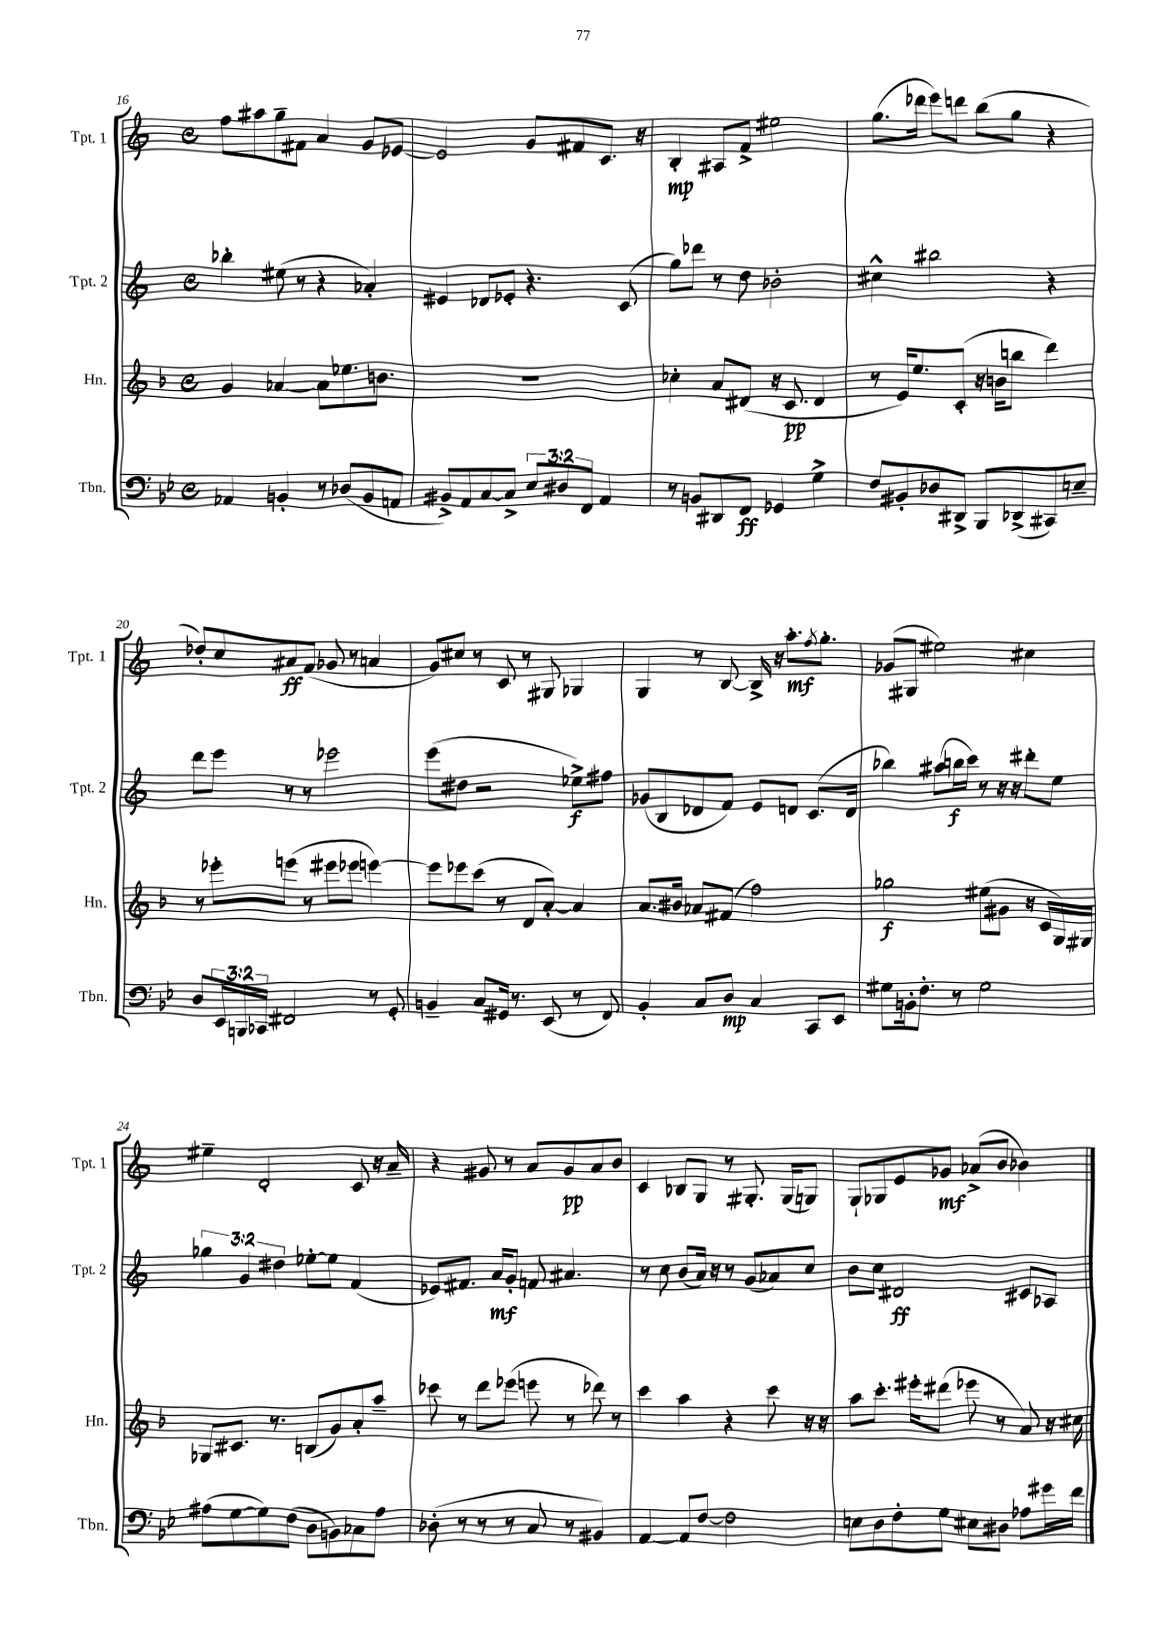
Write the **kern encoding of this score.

**kern	**dynam	**kern	**dynam	**kern	**dynam	**kern	**dynam
*part4	*part4	*part3	*part3	*part2	*part2	*part1	*part1
*staff4	*staff4	*staff3	*staff3	*staff2	*staff2	*staff1	*staff1
*I"Tbn.	*	*I"Hn.	*	*I"Tpt. 2	*	*I"Tpt. 1	*
*I'Tbn.	*	*I'Hn.	*	*I'Tpt. 2	*	*I'Tpt. 1	*
*clefF4	*	*clefG2	*	*clefG2	*	*clefG2	*
*k[b-e-]	*	*k[b-]	*	*k[]	*	*k[]	*
*M4/4	*	*M4/4	*	*M4/4	*	*M4/4	*
*met(c)	*	*met(c)	*	*met(c)	*	*met(c)	*
=16	=16	=16	=16	=16	=16	=16	=16
4AA-X/	.	4g/	.	4bb-X'\	.	8ff\L	.
.	.	.	.	.	.	8aa#X\	.
4BBn'/	.	[4a-X/	.	(8ee#X\	.	8gg~\	.
.	.	.	.	8r	.	8f#X\J	.
8r	.	8a-\L]	.	4r	.	4a/	.
(8D-X/L	.	8.ee-X\	.	.	.	.	.
8BB/	.	.	.	4a-X'/)	.	8g/L	.
.	.	8.bn\J	.	.	.	.	.
8AAn/J	.	.	.	.	.	[8e-X/J	.
=17	=17	=17	=17	=17	=17	=17	=17
8BB#X^/L)	.	1r	.	4e#X/	.	2e-/]	.
8AA/	.	.	.	.	.	.	.
[8C/	.	.	.	8d-X/L	.	.	.
8C^/J]	.	.	.	8e-X'/J	.	.	.
12E-/L	.	.	.	4.r	.	8g/L	.
12D#X/	.	.	.	.	.	.	.
.	.	.	.	.	.	8f#X/	.
12FF/J	.	.	.	.	.	.	.
4AA/	.	.	.	.	.	8.c/J	.
.	.	.	.	(8c/	.	.	.
.	.	.	.	.	.	16r	.
=18	=18	=18	=18	=18	=18	=18	=18
8r	.	4cc-X'\	.	8gg\L)	.	4B'/	mp
8BBn/L	.	.	.	8ddd-X\J	.	.	.
8DD#X/	.	8a/L	.	8r	.	8A#X/L	.
8FF/J	ff	(8d#X/J	.	8dd\	.	8f^/J	.
4GG-X/	.	16r	.	2b-X'\	.	2ee#X\	.
.	.	8.c/	pp	.	.	.	.
4G^\	.	4d#/	.	.	.	.	.
=19	=19	=19	=19	=19	=19	=19	=19
8F/L	.	8r	.	4cc#X^^\	.	(8.gg\L	.
8BB#X'/	.	16e/KL)	.	.	.	.	.
.	.	8.ee/	.	.	.	16ddd-X\Jk	.
8D-X/	.	.	.	2bb#X\	.	8eee\L)	.
8DD#X^/J	.	(8c'/J	.	.	.	8dddn\J	.
8BBB-/L	.	16r	.	.	.	(8bb\L	.
.	.	16bn\KL	.	.	.	.	.
(8DD-X^/	.	8bbn\J	.	.	.	8gg\J	.
8CC#X/)	.	4ddd\)	.	4r	.	4r	.
8En~/J	.	.	.	.	.	.	.
!!LO:LB:g=z
=20	=20	=20	=20	=20	=20	=20	=20
8D/L	.	8r	.	8ddd\L	.	8dd-X'/L)	.
24EE-/L	.	8eee-X'\L	.	8eee\J	.	8cc/	.
24BBBn/	.	.	.	.	.	.	.
24CC-X/JJ	.	.	.	.	.	.	.
2FF#X/	.	(8eeen\J	.	8r	.	8a#X/	ff
.	.	8r	.	8r	.	(8f/J	.
.	.	8eee#X\L	.	2eee-X\	.	8g-X/	.
.	.	8eee-X\J	.	.	.	8r	.
8r	.	[4eeen\)	.	.	.	4an/	.
8GG'/	.	.	.	.	.	.	.
=21	=21	=21	=21	=21	=21	=21	=21
4BBn~/	.	8eee\L]	.	(8eee\L	.	8g/L)	.
.	.	8eee-X\	.	8dd#X\J	.	8cc#X/J	.
8C/L	.	(8ccc\J	.	2r	.	8r	.
16GG#X/Jk	.	8r	.	.	.	8c/	.
8.r	.	.	.	.	.	.	.
.	.	8d/L	.	.	.	8r	.
(8EE-/	.	[8a'/J)	.	.	.	8G#X/	.
8r	.	4a/]	.	8ee-X^\L)	f	4G-X/	.
8FF/)	.	.	.	8ff#X\J	.	.	.
=22	=22	=22	=22	=22	=22	=22	=22
4BB-'/	.	8.a/L	.	(8g-X/L	.	4G/	.
.	.	.	.	8B/	.	.	.
.	.	16b#X/Jk	.	.	.	.	.
8C/L	.	8a-X/L	.	8d-X/	.	8r	.
8D/J	mp	(8f#X/J	.	8f/J)	.	[8B/	.
4C/	.	2ff\)	.	8e/L	.	16B^/]	.
.	.	.	.	.	.	16r	.
.	.	.	.	8dn/J	.	8.aa'\L	mf
8CC/L	.	.	.	(8.c/L	.	.	.
.	.	.	.	.	.	8qff/	.
.	.	.	.	.	.	8.gg'\J	.
8EE-/J	.	.	.	.	.	.	.
.	.	.	.	16d/Jk	.	.	.
=23	=23	=23	=23	=23	=23	=23	=23
8G#X\L	.	2gg-X\	f	4bb-X\)	.	(8g-X/L	.
16BBn'\k	.	.	.	.	.	8G#X/J	.
8.F'\J	.	.	.	.	.	.	.
.	.	.	.	(8aa#X\L	.	2ee#X\)	.
8r	.	.	.	16bbn\L	f	.	.
.	.	.	.	16ccc\JJ)	.	.	.
2G#\	.	(8ee#X\L	.	8r	.	.	.
.	.	8g#X\J	.	16r	.	.	.
.	.	.	.	16r	.	.	.
.	.	16r	.	8ddd#X'\L	.	4cc#X\	.
.	.	16c/LL	.	.	.	.	.
.	.	16G/)	.	8ee\J	.	.	.
.	.	16G#X/JJ	.	.	.	.	.
!!LO:LB:g=z
=24	=24	=24	=24	=24	=24	=24	=24
(8A#X\L	.	8G-X/L	.	6gg-X\	.	4ee#X~\	.
[8G\	.	8.c#X/J	.	.	.	.	.
.	.	.	.	6g/	.	.	.
8G\])	.	.	.	.	.	2d'/	.
.	.	8.r	.	.	.	.	.
.	.	.	.	6dd#X\	.	.	.
(8F\J	.	.	.	.	.	.	.
8D\L	.	(8Bn/L	.	[8ee-X'\L	.	.	.
8BBn\)	.	8g/)	.	8ee-\J]	.	.	.
8C-X\	.	8a'/	.	(4f/	.	8c/	.
8A#\J	.	8aa~/J	.	.	.	16r	.
.	.	.	.	.	.	16a~/	.
=25	=25	=25	=25	=25	=25	=25	=25
(8D-X'\	.	8ccc-X\	.	8e-X/L)	.	4r	.
8r	.	8r	.	8.f#X/J	.	.	.
8r	.	8ddd\L	.	.	.	8g#X/	.
.	.	.	.	16a/KL	mf	.	.
8r	.	(8eee-X\J	.	8g'/J	.	8r	.
8C/	.	8eeen\	.	8fn/	.	8a/L	.
8r	.	8r	.	4.a#X/	.	8g#/	pp
4BB#X/)	.	8ddd-X\)	.	.	.	8a/	.
.	.	8r	.	.	.	8b/J	.
=26	=26	=26	=26	=26	=26	=26	=26
[4AA/	.	4ccc\	.	8r	.	4c/	.
.	.	.	.	8cc\	.	.	.
8AA/L]	.	4aa\	.	(8b/L	.	8B-X/L	.
[8F/J	.	.	.	16a/Jk)	.	8G/J	.
.	.	.	.	16r	.	.	.
2F\]	.	4r	.	8r	.	8r	.
.	.	.	.	(8g/L	.	8.G#X'/	.
.	.	8ccc\	.	8a-X/)	.	.	.
.	.	.	.	.	.	(16G#/KL	.
.	.	16r	.	8cc/J	.	8Gn/J)	.
.	.	16r	.	.	.	.	.
=27	=27	=27	=27	=27	=27	=27	=27
8En\L	.	8aa\L	.	8b\L	.	8G`/L	.
8D\	.	8.ccc'\J	.	8cc\J	.	8G-X/	.
8F'\	.	.	.	2d#X/	ff	8e/	.
.	.	16eee#X'\KL	.	.	.	.	.
8G\J	.	(8ddd#X\J	.	.	.	8g-X/J	mf
8E#X\L	.	8eee-X\	.	.	.	(8a-X^/L	.
8D#X\J	.	8r	.	.	.	8b/J	.
8A-X\L	.	8a/)	.	8c#X/L	.	4b-X\)	.
16g#X\L	.	16r	.	8A-X/J	.	.	.
16f\JJ	.	16cc#X\	.	.	.	.	.
==	==	==	==	==	==	==	==
*-	*-	*-	*-	*-	*-	*-	*-
